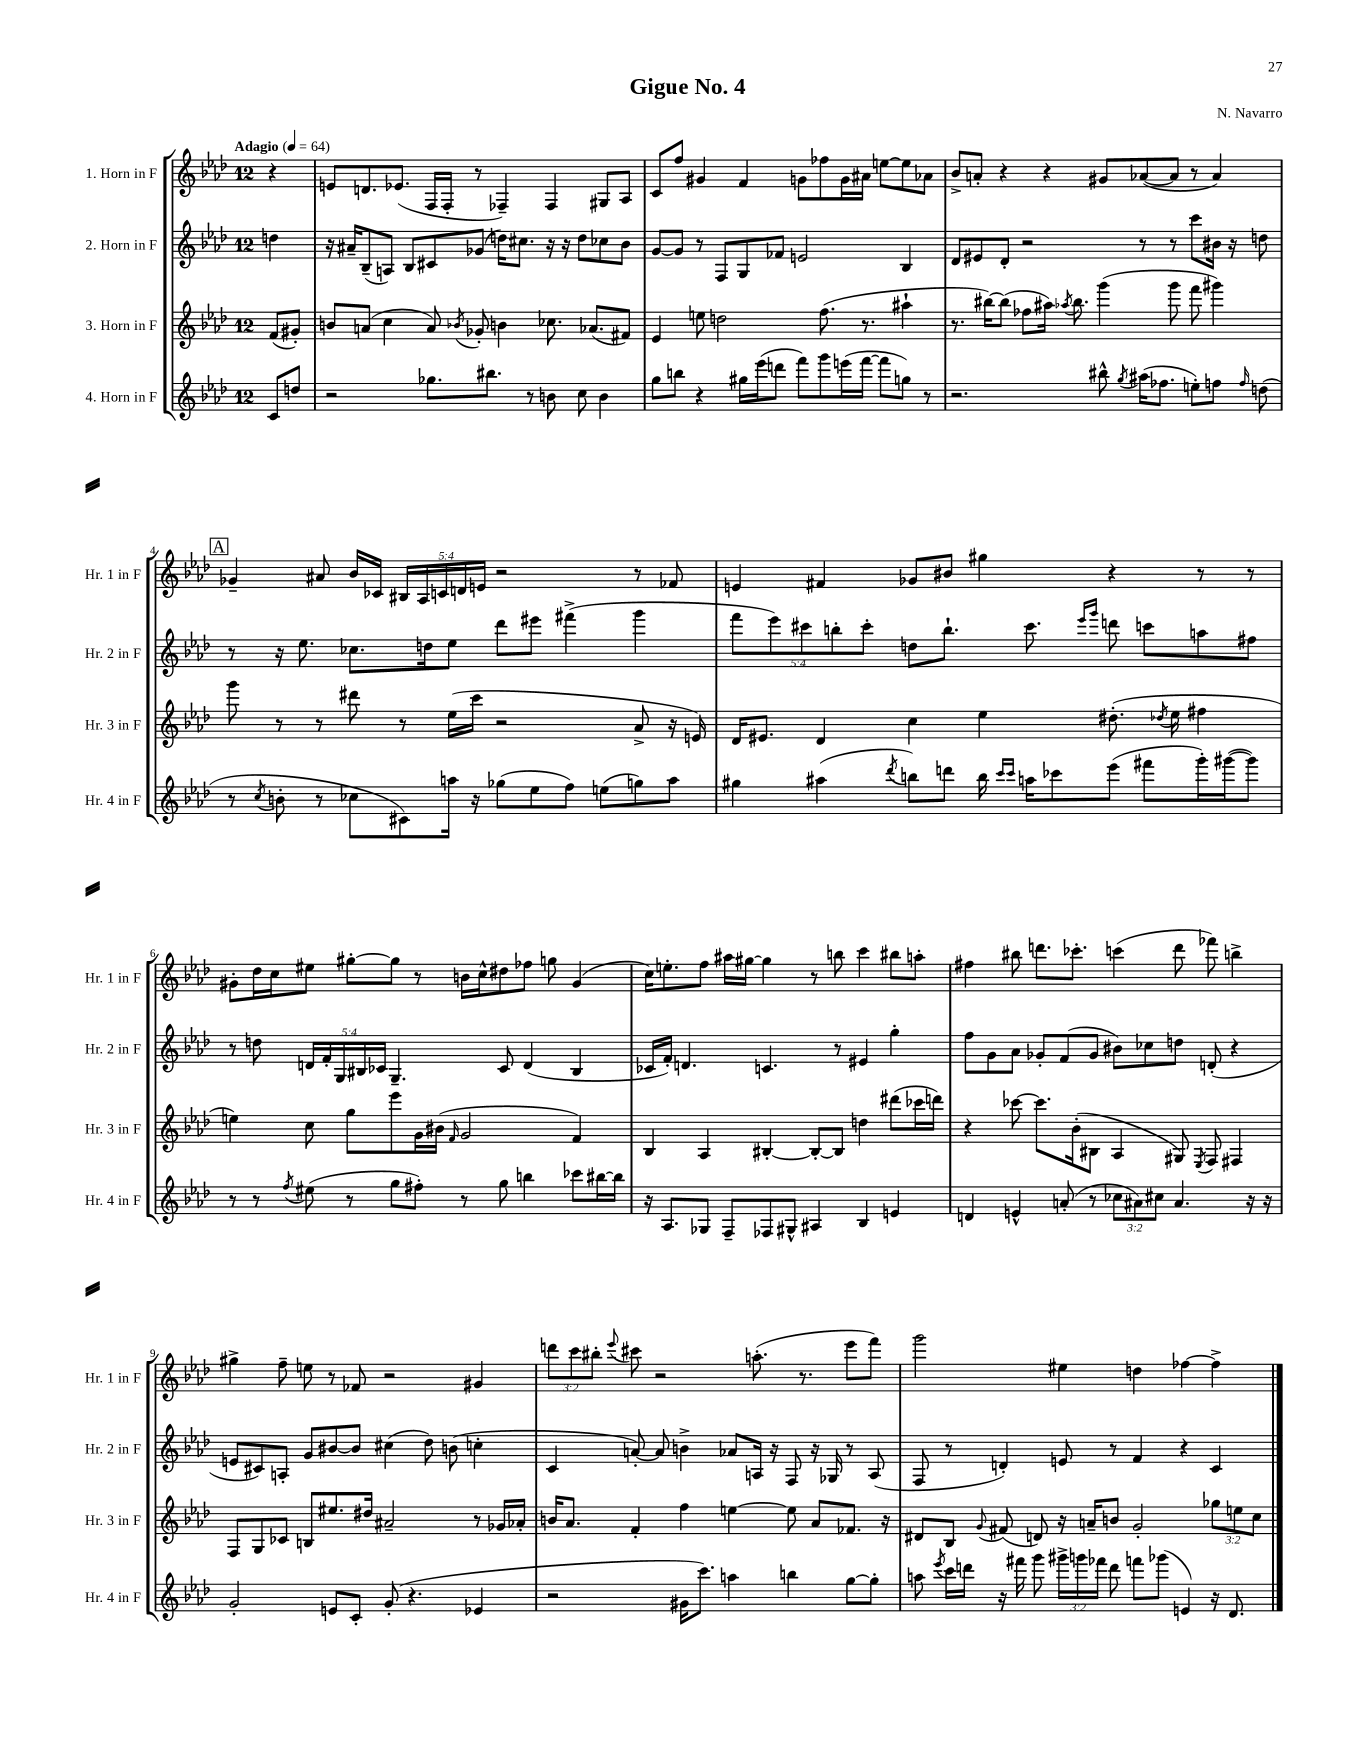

**kern	**kern	**kern	**kern
*part4	*part3	*part2	*part1
*staff4	*staff3	*staff2	*staff1
*I"4. Horn in F	*I"3. Horn in F	*I"2. Horn in F	*I"1. Horn in F
*I'Hr. 4 in F	*I'Hr. 3 in F	*I'Hr. 2 in F	*I'Hr. 1 in F
*clefG2	*clefG2	*clefG2	*clefG2
*k[b-e-a-d-]	*k[b-e-a-d-]	*k[b-e-a-d-]	*k[b-e-a-d-]
*M12/8	*M12/8	*M12/8	*M12/8
*MM64	*MM64	*MM64	*MM64
=	=	=	=
!	!	!	!LO:TX:a:B:t=Adagio
8c/L	(8f/L	4ddn\	4r
8ddn/J	8g#X'/J)	.	.
=1	=1	=1	=1
2r	8bn/L	16r	8en/L
.	.	16a#X~/KL	.
.	(8an/J	(8B-~/	8.dn/
.	4cc\	8An/J)	.
.	.	.	(8.e-X/J
.	.	8B-/L	.
8.gg-X\L	8a/)	8c#X/	16F/LL
.	.	.	16F'/JJ
.	8qb-X/	.	.
.	8g-X'/	(8g-X/J	8r
8.bb#X\J	.	.	.
.	4bn\	16ddn\KL)	4F-X~/)
.	.	8.cc#X\J	.
8r	.	.	.
8bn\	8.cc-X\	16r	4F-/
.	.	16r	.
8cc\	.	8dd\L	.
.	(8.a-X/L	.	.
4b\	.	8cc-X\	8G#X/L
.	8f#X/J)	8b-\J	8A-/J
=2	=2	=2	=2
8gg\L	4e-/	[8g/L	8c/L
8bbn\J	.	8g/J]	8ff/J
4r	8een\	8r	4g#X/
.	2ddn\	8F/L	.
16gg#X\LL	.	8G/	4f/
(16eee-\J	.	.	.
8dddn\J	.	8f-X/J	.
8fff\L)	.	2en/	8gn\L
8ggg\	(8.ff\	.	8ff-X\
(16eeen\L	.	.	16g\L
[16fff\JJ	8.r	.	16a#X\JJ
8fff\L]	.	.	[8een\L
8ggn\J)	4aa#X`\	4B-/	8ee\]
8r	.	.	8a-X\J
=3	=3	=3	=3
2.r	8.r	8d-/L	8b-^/L
.	.	8e#X/	8an'/J
.	[16bb#X\KL)	.	.
.	(8bb#\J]	8d-'/J	4r
.	8ff-X\L	2r	.
.	16aa#X\Jk)	.	4r
.	8qaa-X/	.	.
.	8.bb#\	.	.
8bb#X^^\	(4ggg\	.	8g#X/L
8qgg/	.	.	.
(16aa#X\KL	.	8r	([8a-X/
8.ff-X\J	.	.	.
.	8ggg\	8r	8a-/J]
8een'\L)	8fff\	8ccc\L	8r
8ffn\J	4ggg#X\)	16b#X\Jk	4a-/)
.	.	16r	.
16qqff/	.	.	.
(8ddn\	.	8ddn\	.
!!LO:LB:g=z
!!LO:REH:place=s1:t=A
=4	=4	=4	=4
8r	8ggg\	8r	4g-X~/
8qcc/	.	.	.
8bn'\	8r	16r	.
.	.	8.ee-\	.
8r	8r	.	8a#X/
8cc-X\L	8ddd#X\	8.cc-X\L	16b-/LL
.	.	.	16c-X/JJ
8c#X\)	8r	.	20B#X/LL
.	.	.	20A-/
.	.	16ddn\k	.
.	.	.	20cn/
16aan\Jk	(16ee-\LL	8ee-\J	.
.	.	.	20dn/
16r	16ccc\JJ	.	.
.	.	.	20en/JJ
(8gg-X\L	2r	8ddd-\L	2r
8ee-\	.	8eee#X\J	.
8ff\J)	.	(4fff#X^\	.
(8een\L	.	.	.
8ggn\)	8a-^/	4ggg\	8r
8aa\J	16r	.	8f-X/
.	16en/)	.	.
=5	=5	=5	=5
4gg#X\	16d-/KL	10fff\L	4en/
.	8.e#X/J	.	.
.	.	10eee-\)	.
.	.	10ccc#X\	.
(4aa#X\	4d-/	.	4f#X/
.	.	10bbn'\	.
.	.	10ccc#'\J	.
8qddd-/	.	.	.
8bbn\L)	4cc\	8ddn\L	8g-X/L
8dddn\J	.	8.bb`\J	8b#X/J
16bb\	4ee-\	.	4gg#X\
16qqccc/LL	.	.	.
16qqccc/JJ	.	.	.
16aan\KL	.	8.ccc#\	.
8ccc-X\	.	.	.
.	.	16qqeee-/LL	.
.	.	16qqggg/JJ	.
(8eee-\J	(8.dd#X'\	8dddn\	4r
8fff#X\L	.	8cccn\L	.
.	8qdd-X/	.	.
.	16ee-\	.	.
16ggg'\L)	4ff#X\	8aan\	8r
([16ggg#X\J	.	.	.
8ggg#\J])	.	8ff#X\J	8r
!!LO:LB:g=z
=6	=6	=6	=6
8r	4een\)	8r	8g#X'\L
8r	.	8ddn\	16dd-\L
.	.	.	16cc\J
8qff/	.	.	.
(8ee#X\	8cc\	20dn/LL	8ee#X\J
.	.	20f'/	.
.	.	20G/	.
8r	8gg\L	.	[8gg#X'\L
.	.	20B#X/	.
.	.	20c-X/JJ	.
8gg\L	8eee-\	4.G~/	8gg#\J]
8ff#X'\J)	16g\L	.	8r
.	(16b#X\JJ	.	.
.	16qqf/	.	.
8r	2g/	.	16bn\LL
.	.	.	16cc^^\J
8gg\	.	8c-/	8dd#X\
4bbn\	.	(4d/	8ff-X\J
.	.	.	8ggn\
8ccc-X\L	4f/)	4B#/	(4g#/
[16bb#X\L	.	.	.
16bb#\JJ]	.	.	.
=7	=7	=7	=7
16r	4B-/	16c-X/LL	16cc\KL)
8.A-/L	.	16f'/JJ)	8.een'\
.	.	4.dn/	.
8G-X/J	4A-/	.	8ff\J
8F~/L	.	.	16aa#X\LL
.	.	.	[16gg#X\JJ
8F-X/	[4B#X'/	4.cn/	4gg#\]
8G#X^^/J	.	.	.
4A#X/	8B#'/L_	.	8r
.	8B#/J]	8r	8bbn\
4B-/	4ddn\	4e#X/	4ccc\
4en/	(8ddd#X\L	4gg'\	8bb#X\L
.	16ccc-X\L	.	8aan'\J
.	16dddn\JJ)	.	.
=8	=8	=8	=8
4dn/	4r	8ff\L	4ff#X\
.	.	8g\	.
4en^^/	[8ccc-X\	8a-\J	8bb#X\
.	8.ccc-\L]	8g-X'/L	8.dddn\L
(8an'/	.	(8f/	.
.	(16b-'\k	.	8.ccc-X'\J
8r	8B#X\J	8g-/J	.
12cc-X\L	4A-/	8b#X\L)	(4cccn\
12a#X\)	.	.	.
.	.	8cc-X\	.
12cc#X\J	.	.	.
4.a#/	8G#X/)	8ddn\J	8ddd\
.	8qE-/	.	.
.	8F/	(8dn'/	8fff-X\)
.	4F#X/	4r	4bbn^\
16r	.	.	.
16r	.	.	.
!!LO:LB:g=z
=9	=9	=9	=9
2g'/	8F/L	8en/L	4gg#X^\
.	8G/	8c#X/)	.
.	8c-X/J	8An'/J	8ff~\
.	8Bn/L	8g/L	8een\
8en/L	8.ee#X/	[8b#X/	8r
8c'/J	.	8b#/J]	8f-X/
.	16dd#X/Jk	.	.
(8g'/	2a#X~/	(4cc#X\	2r
4.r	.	.	.
.	.	8dd-\)	.
.	.	(8bn\	.
4e-X/	8r	4ccn'\	4g#X/
.	16g-X/LL	.	.
.	16a-X'/JJ	.	.
=10	=10	=10	=10
2r	16bn/KL	4c/	12dddn\L
.	8.a-/J	.	.
.	.	.	12ccc\
.	.	.	12bb#X'\J
.	.	.	8qqeee-/
.	4f'/	[8an'/)	8ccc#X\
.	.	8a/]	2r
16g#X\KL	4ff\	4bn^\	.
8.ccc\J)	.	.	.
4aan\	[4een\	8a-X/L	.
.	.	16An/Jk	(8.aan'\
.	.	16r	.
4bbn\	8ee\]	8F/	.
.	.	.	8.r
.	8a-/L	16r	.
.	.	16G-X/	.
[8gg\L	8.f-X/J	8r	8eee-\L
8gg'\J]	.	(8A/	8fff\J)
.	16r	.	.
=11	=11	=11	=11
8aan\	8d#X/L	8F/	2ggg\
8qeee-/	.	.	.
16ccc\LL	8B-/J	8r	.
16dddn\JJ	.	.	.
.	8qqg/	.	.
16r	(8f#X/	4dn'/)	.
16fff#X\	.	.	.
8ggg\	8dn/)	.	.
24ggg#X^\LL	16r	8en/	4ee#X\
24gggn\	.	.	.
.	16an~/KL	.	.
24fff-X\JJ	.	.	.
8ddd\	8bn/J	8r	.
8fffn\L	2g'/	4f/	4ddn\
(8ggg-X\J	.	.	.
4en/)	.	4r	[4ff-X\
16r	12gg-X\L	4c/	4ff-^\]
8.d-/	.	.	.
.	12een\	.	.
.	12cc\J	.	.
==	==	==	==
*-	*-	*-	*-
